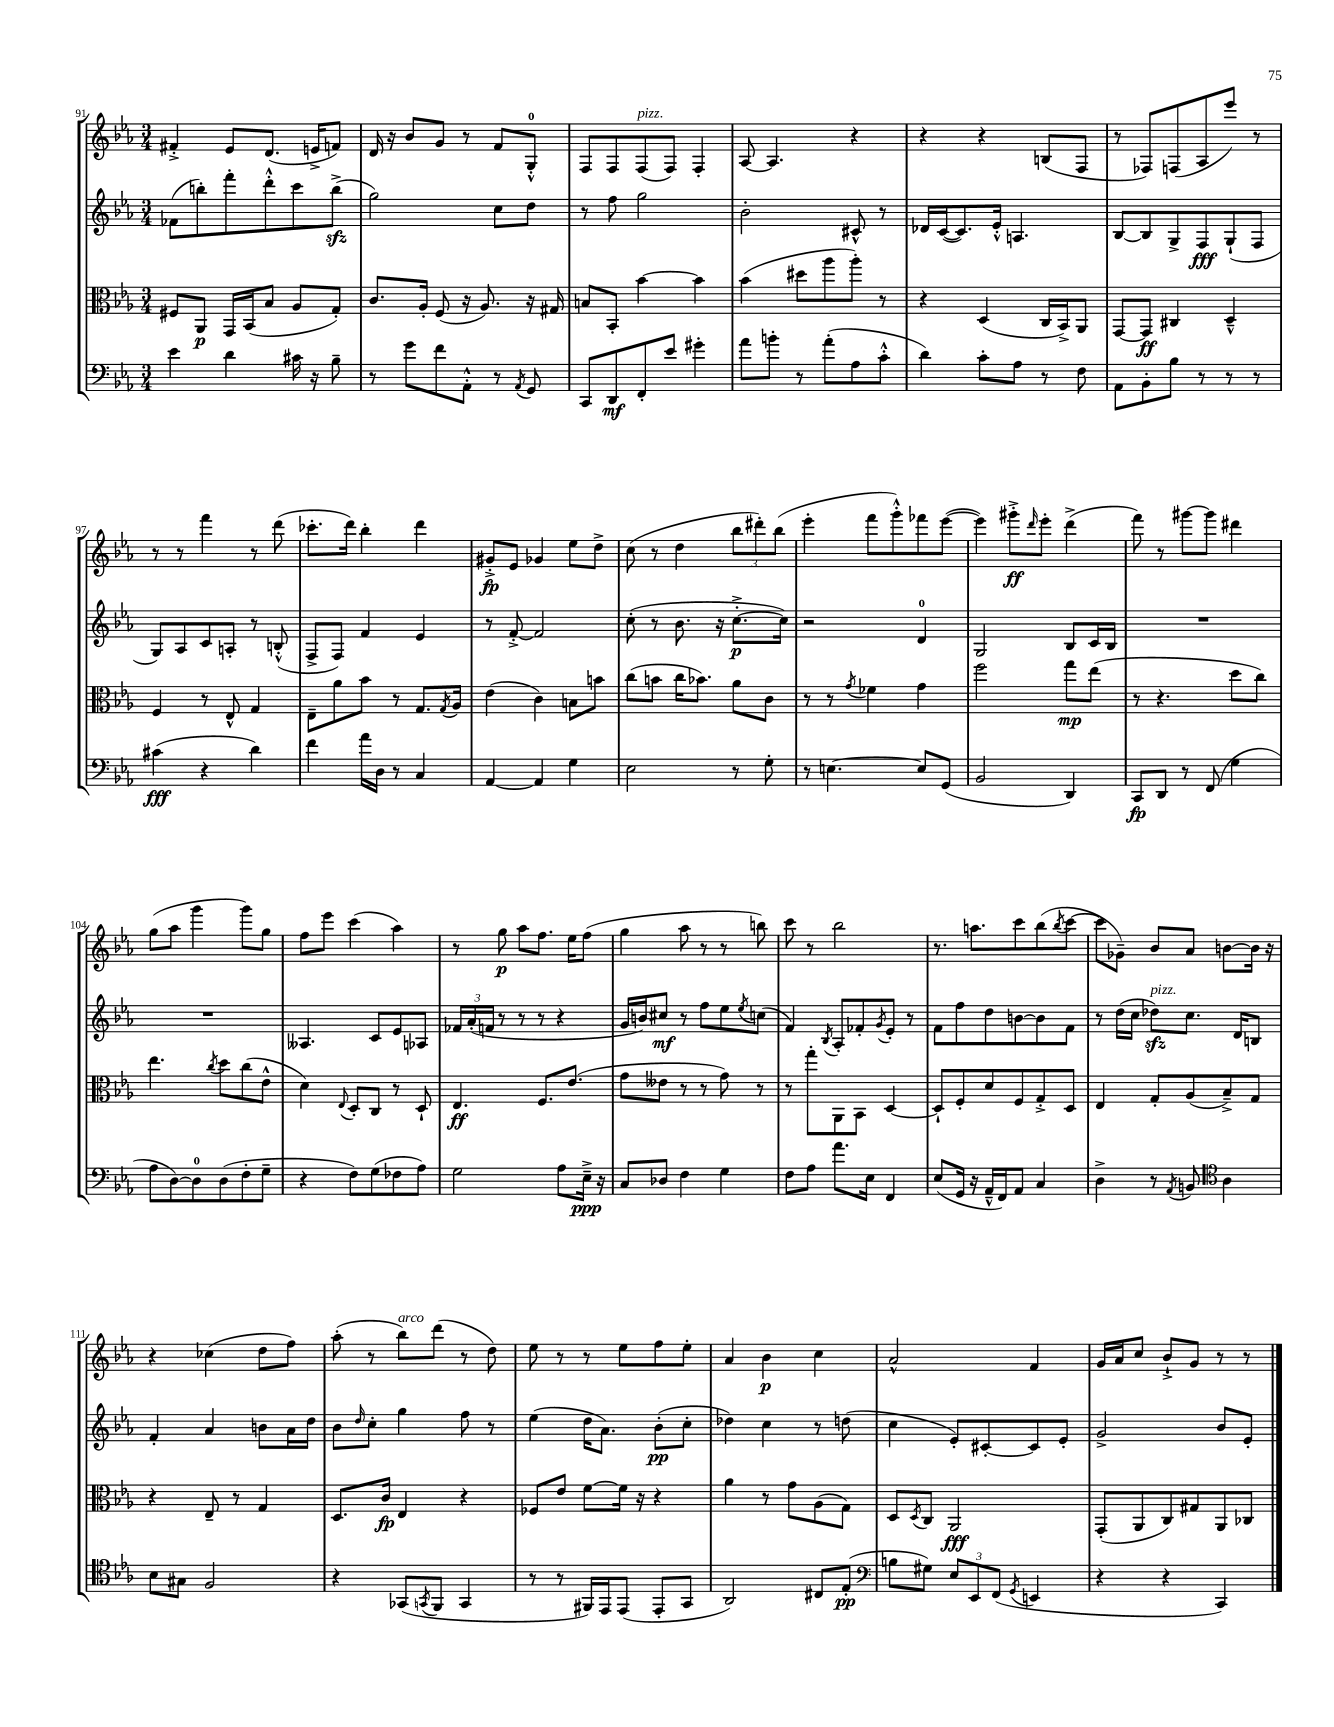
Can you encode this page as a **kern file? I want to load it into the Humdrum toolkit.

**kern	**kern	**kern	**kern
*staff4	*staff3	*staff2	*staff1
*clefF4	*clefC3	*clefG2	*clefG2
*k[b-e-a-]	*k[b-e-a-]	*k[b-e-a-]	*k[b-e-a-]
*M3/4	*M3/4	*M3/4	*M3/4
4e-	8F#	(8f-	4f#'^
.	8AA-	8bb')	.
4d	16GG	8fff'	8e-
.	(16BB-	.	.
.	8B-	8ddd'^^	(8.d
16c#	8A-	8ccc	.
16r	.	.	16e^
8B-~	8G')	(8bb^	8f)
=	=	=	=
8r	8.c	2gg)	16d
.	.	.	16r
8g	.	.	8b-
.	16A-'	.	.
8f	(8F	.	8g
8AA-'^^	16r	.	8r
.	8.A-)	.	.
8r	.	8cc	8f
8qAA-	.	.	.
8GG	16r	8dd	8G'^^
.	16G#	.	.
=	=	=	=
8CC	8B	8r	8F
8DD	8BB-'	8ff	8F
8FF'	[4b-	2gg	(8F
8e-	.	.	8F)
4g#'	4b-]	.	4F'
=	=	=	=
8a-	(4b-	2b-'	[8A-
8b'	.	.	4.A-]
8r	8dd#	.	.
(8a-'	8aa-	.	.
8A-	8aa-')	8c#^^	4r
8c'^^	8r	8r	.
=	=	=	=
4d)	4r	16d-	4r
.	.	([16c	.
.	.	8.c])	.
8c'	(4D	.	4r
.	.	16e-'^^	.
8A-	.	4.A	.
8r	16C	.	(8B
.	16BB-^)	.	.
8F	8AA-	.	8F
=	=	=	=
8AA-	[8GG	[8B-	8r
8BB-'	8GG]	8B-]	8F-)
8B-	4C#	8G^	(8F
8r	.	8F	8A-
8r	4D~^^	(8G`	8eee-)
8r	.	8F	8r
=	=	=	=
(4c#	4F	8G)	8r
.	.	8A-	8r
4r	8r	8c	4fff
.	8E-^^	8A'	.
4d)	4G	8r	8r
.	.	(8B'^^	(8ddd
=	=	=	=
4f	8E-~	8F^	8.ccc-'
.	8a-	8F)	.
.	.	.	16ddd)
16a-	8b-	4f	4bb-'
16D	.	.	.
8r	8r	.	.
4C	8.G	4e-	4ddd
.	8qG	.	.
.	16A-	.	.
=	=	=	=
[4AA-	(4e-	8r	8g#'^
.	.	[8f'^	8e-
4AA-]	4c)	2f]	4g-
4G	8B	.	8ee-
.	8b	.	8dd^
=	=	=	=
2E-	(8cc	(8cc'	(8cc
.	8b	8r	8r
.	16cc	8.b-	4dd
.	8.b-)	.	.
.	.	16r	.
8r	8a-	[8.cc'^	12bb-
.	.	.	12ddd#')
8G'	8c	.	.
.	.	.	(12bb-
.	.	16cc])	.
=	=	=	=
8r	8r	2r	4eee-'
[4.E	8r	.	.
.	8qg	.	.
.	4f-	.	8fff
.	.	.	8ggg'^^)
8E]	4g	4d	8fff-
(8GG	.	.	([8eee-
=	=	=	=
2BB-	2ff	2G	4eee-])
.	.	.	8ggg#'^
.	.	.	16qqddd
.	.	.	8eee-'
4DD)	8gg	8B-	(4ddd^
.	(8ee-	16c	.
.	.	16B-	.
=	=	=	=
8CC	8r	2.r	8fff)
8DD	4.r	.	8r
8r	.	.	[8ggg#
(8FF	.	.	8ggg#]
4G	8dd	.	4ddd#
.	8cc)	.	.
=	=	=	=
8A-	4.ee-	2.r	(8gg
[8D)	.	.	8aa-
8D]	.	.	4ggg
.	8qcc	.	.
(8D	8dd	.	.
8F'	(8cc	.	8ggg)
8G~	8e-^^	.	8gg
=	=	=	=
4r	4d)	4.A--	8ff
.	.	.	8eee-
.	8qqE-	.	.
8F)	8D'	.	(4ccc
(8G	8C	8c	.
8F-	8r	8e-	4aa-)
8A-)	8D`	8A-	.
=	=	=	=
2G	4.E-	24f-	8r
.	.	(24a-'	.
.	.	24f	.
.	.	8r	8gg
.	.	8r	8aa-
.	8.F	8r	8.ff
8A-	.	4r	.
.	(8.e-	.	16ee-
16E-~^	.	.	(8ff
16r	.	.	.
=	=	=	=
8C	8g	16g	4gg
.	.	16b)	.
8D-	8e--	8cc#	.
4F	8r	8r	8aa-
.	8r	8ff	8r
4G	8g)	8ee-	8r
.	.	8qee-	.
.	8r	(8cc	8bb)
=	=	=	=
8F	8r	4f)	8ccc
8A-	8gg'	.	8r
.	.	8qB-	.
8.a-	8AA-	8A-'	2bb-
.	8BB-	8f-'	.
16E-	.	.	.
.	.	8qg	.
4FF	[4D	8e-'	.
.	.	8r	.
=	=	=	=
(8E-	8D`]	8f	8.r
16GG	8F'	8ff	.
16r	.	.	8.aa
16AA-~^^	8d	8dd	.
16FF)	.	.	.
8AA-	8F	[8b	8ccc
4C	8G'^	8b]	(8bb-
.	.	.	8qbb-
.	8D	8f	[8ccc
=	=	=	=
4D^	4E-	8r	8ccc]
.	.	(16dd	8g-~)
.	.	16cc	.
8r	8G'	8dd-)	8b-
8qAA-	.	.	.
8BB	(8A-	8.cc	8a-
*clefC4	*	*	*
4A-	8B-~^)	.	[8b
.	.	16d	.
.	8G	8B	16b]
.	.	.	16r
=	=	=	=
8B-	4r	4f'	4r
8G#	.	.	.
2F	8E-~	4a-	(4cc-
.	8r	.	.
.	4G	8b	8dd
.	.	16a-	8ff)
.	.	16dd	.
=	=	=	=
4r	8.D	8b-	(8aa-'
.	.	16qqdd	.
.	.	8cc'	8r
.	16c	.	.
(8GG-	4E-	4gg	8bb-)
8qGG	.	.	.
8FF	.	.	(8ddd
4GG	4r	8ff	8r
.	.	8r	8dd)
=	=	=	=
8r	8F-	(4ee-	8ee-
8r	8e-	.	8r
16FF#)	[8f	16dd	8r
16EE-	.	8.a-)	.
(8EE-	16f]	.	8ee-
.	16r	.	.
8EE-'	4r	(8b-'	8ff
8GG	.	8cc'	8ee-'
=	=	=	=
2AA-)	4a-	4dd-)	4a-
.	8r	4cc	4b-
.	8g	.	.
8C#	(8A-	8r	4cc
(8E-'	8G)	(8dd	.
=	=	=	=
*clefF4	*	*	*
8B	8D	4cc	2a-^^
.	8qD	.	.
8G#)	8C	.	.
12E-	2AA-	8e-')	.
12EE-	.	.	.
.	.	[8c#'	.
(12FF	.	.	.
8qGG	.	.	.
4EE	.	8c#]	4f
.	.	8e-'	.
=	=	=	=
4r	(8GG'	2g^	16g
.	.	.	16a-
.	8AA-	.	8cc
4r	8C)	.	8b-`^
.	8G#	.	8g
4CC)	8AA-	8b-	8r
.	8C-	8e-'	8r
==	==	==	==
*-	*-	*-	*-
